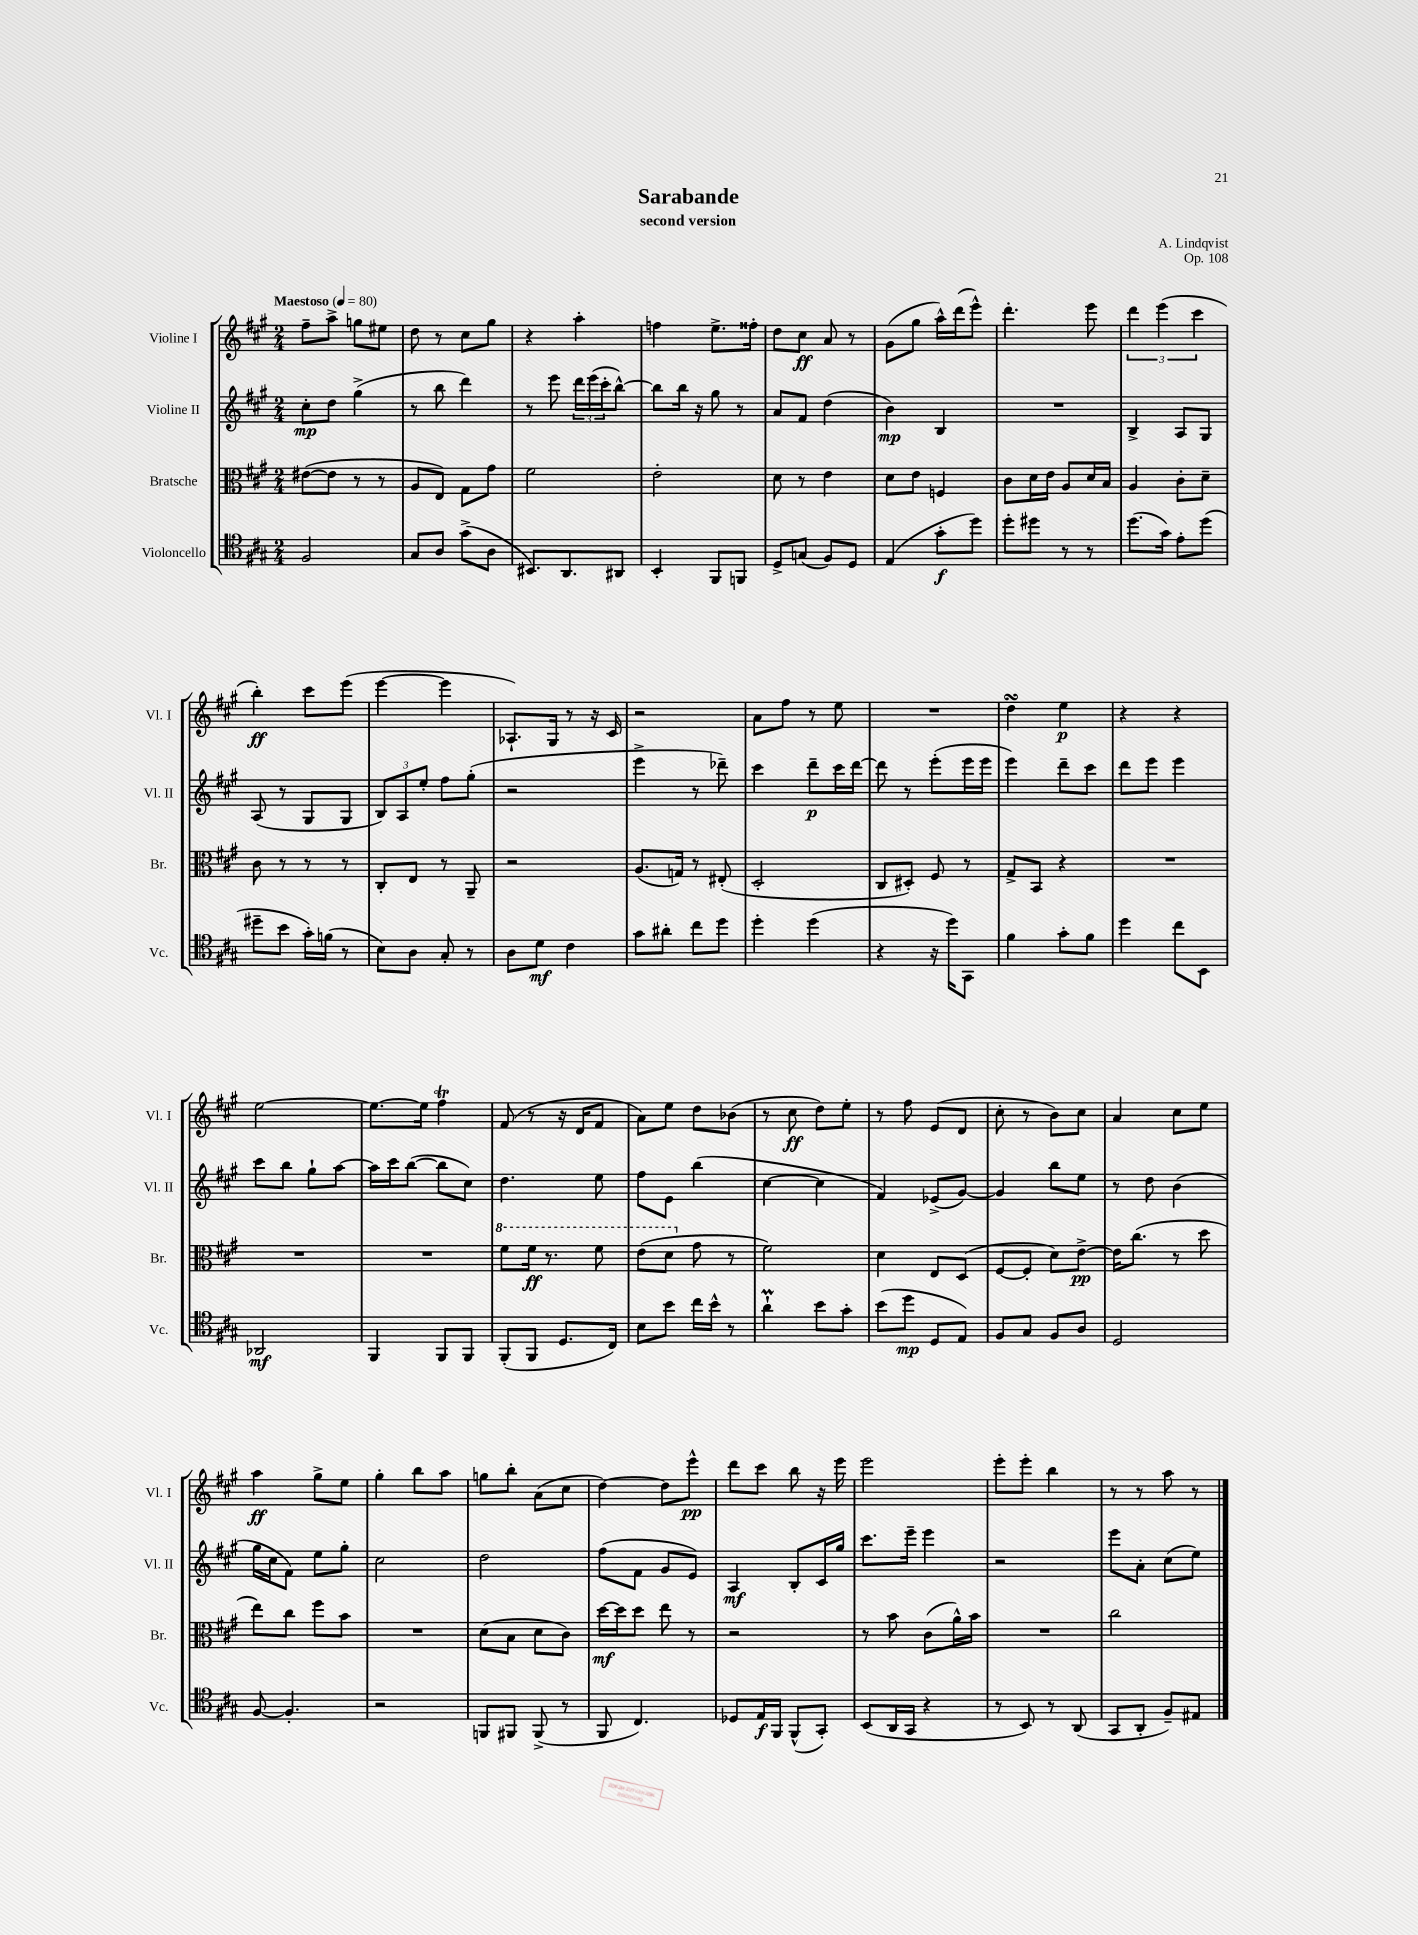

**kern	**dynam	**kern	**dynam	**kern	**dynam	**kern	**dynam
*part4	*part4	*part3	*part3	*part2	*part2	*part1	*part1
*staff4	*staff4	*staff3	*staff3	*staff2	*staff2	*staff1	*staff1
*I"Violoncello	*	*I"Bratsche	*	*I"Violine II	*	*I"Violine I	*
*I'Vc.	*	*I'Br.	*	*I'Vl. II	*	*I'Vl. I	*
*clefC4	*	*clefC3	*	*clefG2	*	*clefG2	*
*k[f#c#g#]	*	*k[f#c#g#]	*	*k[f#c#g#]	*	*k[f#c#g#]	*
*M2/4	*	*M2/4	*	*M2/4	*	*M2/4	*
*MM80	*	*MM80	*	*MM80	*	*MM80	*
=1	=1	=1	=1	=1	=1	=1	=1
!	!	!	!	!	!	!LO:TX:a:B:t=Maestoso	!
2F#/	.	([8e#X\L	.	8cc#'\L	mp	8ff#~\L	.
.	.	8e#\J]	.	8dd\J	.	8aa^\J	.
.	.	8r	.	(4gg#^\	.	8ggn\L	.
.	.	8r	.	.	.	8ee#X\J	.
=2	=2	=2	=2	=2	=2	=2	=2
8G#/L	.	8A/L	.	8r	.	8dd\	.
8A/J	.	8E/J)	.	8bb\	.	8r	.
(8g#^\L	.	8G#\L	.	4ddd\)	.	8cc#\L	.
8A\J	.	8g#\J	.	.	.	8gg#\J	.
=3	=3	=3	=3	=3	=3	=3	=3
8.BB#X/L)	.	2f#\	.	8r	.	4r	.
.	.	.	.	8eee\	.	.	.
8.AA/	.	.	.	.	.	.	.
.	.	.	.	24ddd\LL	.	4aa'\	.
.	.	.	.	(24eee\	.	.	.
.	.	.	.	24ccc#'\J	.	.	.
8AA#X/J	.	.	.	[8bb^^\J)	.	.	.
=4	=4	=4	=4	=4	=4	=4	=4
4BB'/	.	2e'\	.	8bb\L]	.	4ffn\	.
.	.	.	.	16bb\Jk	.	.	.
.	.	.	.	16r	.	.	.
8FF#/L	.	.	.	8gg#\	.	8.ee^\L	.
8FFn/J	.	.	.	8r	.	.	.
.	.	.	.	.	.	16ff##X'\Jk	.
=5	=5	=5	=5	=5	=5	=5	=5
8D^/L	.	8d\	.	8a/L	.	8dd\L	.
(8Gn/J	.	8r	.	8f#/J	.	8cc#\J	ff
8F#/L)	.	4e\	.	(4dd\	.	8a/	.
8D/J	.	.	.	.	.	8r	.
=6	=6	=6	=6	=6	=6	=6	=6
(4E/	.	8d\L	.	4b\)	mp	(8g#\L	.
.	.	8e\J	.	.	.	8gg#\J	.
8g#'\L	f	4Fn/	.	4B/	.	16aa^^\LL)	.
.	.	.	.	.	.	(16ddd\J	.
8dd\J)	.	.	.	.	.	8eee^^\J)	.
=7	=7	=7	=7	=7	=7	=7	=7
8dd'\L	.	8c#\L	.	2r	.	4.ddd'\	.
8dd#X\J	.	16d\L	.	.	.	.	.
.	.	16e\JJ	.	.	.	.	.
8r	.	8A/L	.	.	.	.	.
8r	.	16d/L	.	.	.	8eee\	.
.	.	16B/JJ	.	.	.	.	.
=8	=8	=8	=8	=8	=8	=8	=8
(8.dd\L	.	4A/	.	4B^/	.	6ddd\	.
.	.	.	.	.	.	(6eee\	.
16g#\Jk)	.	.	.	.	.	.	.
8e'\L	.	8c#'\L	.	8A/L	.	.	.
.	.	.	.	.	.	6ccc#\	.
(8dd\J	.	8d~\J	.	8G#/J	.	.	.
!!LO:LB:g=z
=9	=9	=9	=9	=9	=9	=9	=9
8dd#X~\L	.	8c#\	.	(8A/	.	4bb'\)	ff
8b\J	.	8r	.	8r	.	.	.
16g#'\LL)	.	8r	.	8G#/L	.	8ccc#\L	.
(16fn\JJ	.	.	.	.	.	.	.
8r	.	8r	.	8G#/J	.	(8eee\J	.
=10	=10	=10	=10	=10	=10	=10	=10
8B\L)	.	8C#'/L	.	12B/L)	.	[4eee\	.
.	.	.	.	12A/	.	.	.
8A\J	.	8E/J	.	.	.	.	.
.	.	.	.	12ee'/J	.	.	.
8G#'/	.	8r	.	8ff#\L	.	4eee\]	.
8r	.	8AA~/	.	(8gg#'\J	.	.	.
=11	=11	=11	=11	=11	=11	=11	=11
8A\L	.	2r	.	2r	.	8.A-X`/L)	.
8d\J	mf	.	.	.	.	.	.
.	.	.	.	.	.	16G#/Jk	.
4c#\	.	.	.	.	.	8r	.
.	.	.	.	.	.	16r	.
.	.	.	.	.	.	16c#/	.
=12	=12	=12	=12	=12	=12	=12	=12
8g#\L	.	(8.A/L	.	4eee^\	.	2r	.
8a#X'\J	.	.	.	.	.	.	.
.	.	16Gn/Jk)	.	.	.	.	.
8cc#\L	.	8r	.	8r	.	.	.
8dd\J	.	(8E#X'/	.	8ddd-X~\)	.	.	.
=13	=13	=13	=13	=13	=13	=13	=13
4dd'\	.	2D'/	.	4ccc#\	.	8a\L	.
.	.	.	.	.	.	8ff#\J	.
(4dd\	.	.	.	8ddd~\L	p	8r	.
.	.	.	.	16ccc#\L	.	8ee\	.
.	.	.	.	[16ddd\JJ	.	.	.
=14	=14	=14	=14	=14	=14	=14	=14
4r	.	8C#/L	.	8ddd\]	.	2r	.
.	.	8D#X'/J)	.	8r	.	.	.
16r	.	8F#/	.	(8eee'\L	.	.	.
16dd\KL)	.	.	.	.	.	.	.
8GG#\J	.	8r	.	16eee\L	.	.	.
.	.	.	.	16eee\JJ	.	.	.
=15	=15	=15	=15	=15	=15	=15	=15
4f#\	.	8G#^/L	.	4eee\)	.	4ddsSSs\	.
.	.	8BB/J	.	.	.	.	.
8g#'\L	.	4r	.	8ddd~\L	.	4ee\	p
8f#\J	.	.	.	8ccc#\J	.	.	.
=16	=16	=16	=16	=16	=16	=16	=16
4dd\	.	2r	.	8ddd\L	.	4r	.
.	.	.	.	8eee\J	.	.	.
8cc#\L	.	.	.	4eee\	.	4r	.
8BB\J	.	.	.	.	.	.	.
!!LO:LB:g=z
=17	=17	=17	=17	=17	=17	=17	=17
2AA-X/	mf	2r	.	8ccc#\L	.	[2ee\	.
.	.	.	.	8bb\J	.	.	.
.	.	.	.	8gg#`\L	.	.	.
.	.	.	.	[8aa\J	.	.	.
=18	=18	=18	=18	=18	=18	=18	=18
4FF#/	.	2r	.	16aa\LL]	.	8.ee\L_	.
.	.	.	.	16ccc#\J	.	.	.
.	.	.	.	([8bb\J	.	.	.
.	.	.	.	.	.	16ee\Jk]	.
8FF#/L	.	.	.	8bb\L]	.	4ff#T\	.
8FF#/J	.	.	.	8cc#\J)	.	.	.
=19	=19	=19	=19	=19	=19	=19	=19
*	*	*8va	*	*	*	*	*
(8FF#'/L	.	8ff#\L	.	4.dd\	.	(8f#/	.
8FF#/J	.	16ff#\Jk	ff	.	.	8r	.
.	.	8.r	.	.	.	.	.
8.D/L	.	.	.	.	.	16r	.
.	.	.	.	.	.	16d/KL	.
.	.	8ff#\	.	8ee\	.	8f#/J	.
16C#/Jk)	.	.	.	.	.	.	.
=20	=20	=20	=20	=20	=20	=20	=20
8B\L	.	(8ee\L	.	8ff#\L	.	8a\L)	.
8b\J	.	8dd\J	.	8e\J	.	8ee\J	.
*	*	*X8va	*	*	*	*	*
16cc#\LL	.	8g#\	.	(4bb\	.	8dd\L	.
16b^^\JJ	.	.	.	.	.	.	.
8r	.	8r	.	.	.	(8b-X\J	.
=21	=21	=21	=21	=21	=21	=21	=21
4aM`\	.	2f#\)	.	[4cc#\	.	8r	.
.	.	.	.	.	.	8cc#\	ff
8b\L	.	.	.	4cc#\]	.	8dd\L)	.
8g#'\J	.	.	.	.	.	8ee'\J	.
=22	=22	=22	=22	=22	=22	=22	=22
(8b\L	.	4d\	.	4f#/)	.	8r	.
8dd\J	mp	.	.	.	.	8ff#\	.
8D/L	.	8E/L	.	(8e-X^/L	.	(8e/L	.
8E/J)	.	(8D/J	.	[8g#/J)	.	8d/J	.
=23	=23	=23	=23	=23	=23	=23	=23
8F#/L	.	[8F#/L	.	4g#/]	.	8cc#'\	.
8G#/J	.	8F#'/J]	.	.	.	8r	.
8F#/L	.	8d\L)	.	8bb\L	.	8b\L)	.
8A/J	.	[8e^\J	pp	8ee\J	.	8cc#\J	.
=24	=24	=24	=24	=24	=24	=24	=24
2D/	.	16e\KL]	.	8r	.	4a/	.
.	.	(8.cc#\J	.	.	.	.	.
.	.	.	.	8dd\	.	.	.
.	.	8r	.	(4b\	.	8cc#\L	.
.	.	8dd\	.	.	.	8ee\J	.
!!LO:LB:g=z
=25	=25	=25	=25	=25	=25	=25	=25
[8F#/	.	8ee\L)	.	16gg#\LL	.	4aa\	ff
.	.	.	.	16cc#\J	.	.	.
4.F#'/]	.	8cc#\J	.	8f#\J)	.	.	.
.	.	8ff#\L	.	8ee\L	.	8gg#^\L	.
.	.	8b\J	.	8gg#'\J	.	8ee\J	.
=26	=26	=26	=26	=26	=26	=26	=26
2r	.	2r	.	2cc#\	.	4gg#'\	.
.	.	.	.	.	.	8bb\L	.
.	.	.	.	.	.	8aa\J	.
=27	=27	=27	=27	=27	=27	=27	=27
8FFn/L	.	(8d\L	.	2dd\	.	8ggn\L	.
8FF#X/J	.	8B\J	.	.	.	8bb'\J	.
(8FF#^/	.	8d\L	.	.	.	(8a\L	.
8r	.	8c#\J)	.	.	.	8cc#\J	.
=28	=28	=28	=28	=28	=28	=28	=28
8FF#/	.	[16dd\LL	mf	(8ff#\L	.	[4dd\)	.
.	.	16dd\J]	.	.	.	.	.
4.C#/)	.	8dd\J	.	8f#\J	.	.	.
.	.	8ee\	.	8g#/L	.	8dd\L]	.
.	.	8r	.	8e/J)	.	8eee^^\J	pp
=29	=29	=29	=29	=29	=29	=29	=29
8D-X/L	.	2r	.	4A/	mf	8ddd\L	.
16E/L	f	.	.	.	.	8ccc#\J	.
16FF#/JJ	.	.	.	.	.	.	.
(8FF#^^/L	.	.	.	8B'/L	.	8bb\	.
8GG#'/J)	.	.	.	16c#/L	.	16r	.
.	.	.	.	16gg#/JJ	.	16eee\	.
=30	=30	=30	=30	=30	=30	=30	=30
(8BB/L	.	8r	.	8.ccc#\L	.	2eee\	.
16AA/L	.	8b\	.	.	.	.	.
16GG#/JJ	.	.	.	16eee~\Jk	.	.	.
4r	.	(8c#\L	.	4eee\	.	.	.
.	.	16a^^\L)	.	.	.	.	.
.	.	16b\JJ	.	.	.	.	.
=31	=31	=31	=31	=31	=31	=31	=31
8r	.	2r	.	2r	.	8eee'\L	.
8BB/)	.	.	.	.	.	8eee'\J	.
8r	.	.	.	.	.	4bb\	.
(8AA/	.	.	.	.	.	.	.
=32	=32	=32	=32	=32	=32	=32	=32
8GG#/L	.	2cc#\	.	8eee\L	.	8r	.
8AA'/J	.	.	.	8a'\J	.	8r	.
8F#~/L)	.	.	.	(8cc#\L	.	8aa\	.
8E#X/J	.	.	.	8ee\J)	.	8r	.
==	==	==	==	==	==	==	==
*-	*-	*-	*-	*-	*-	*-	*-
